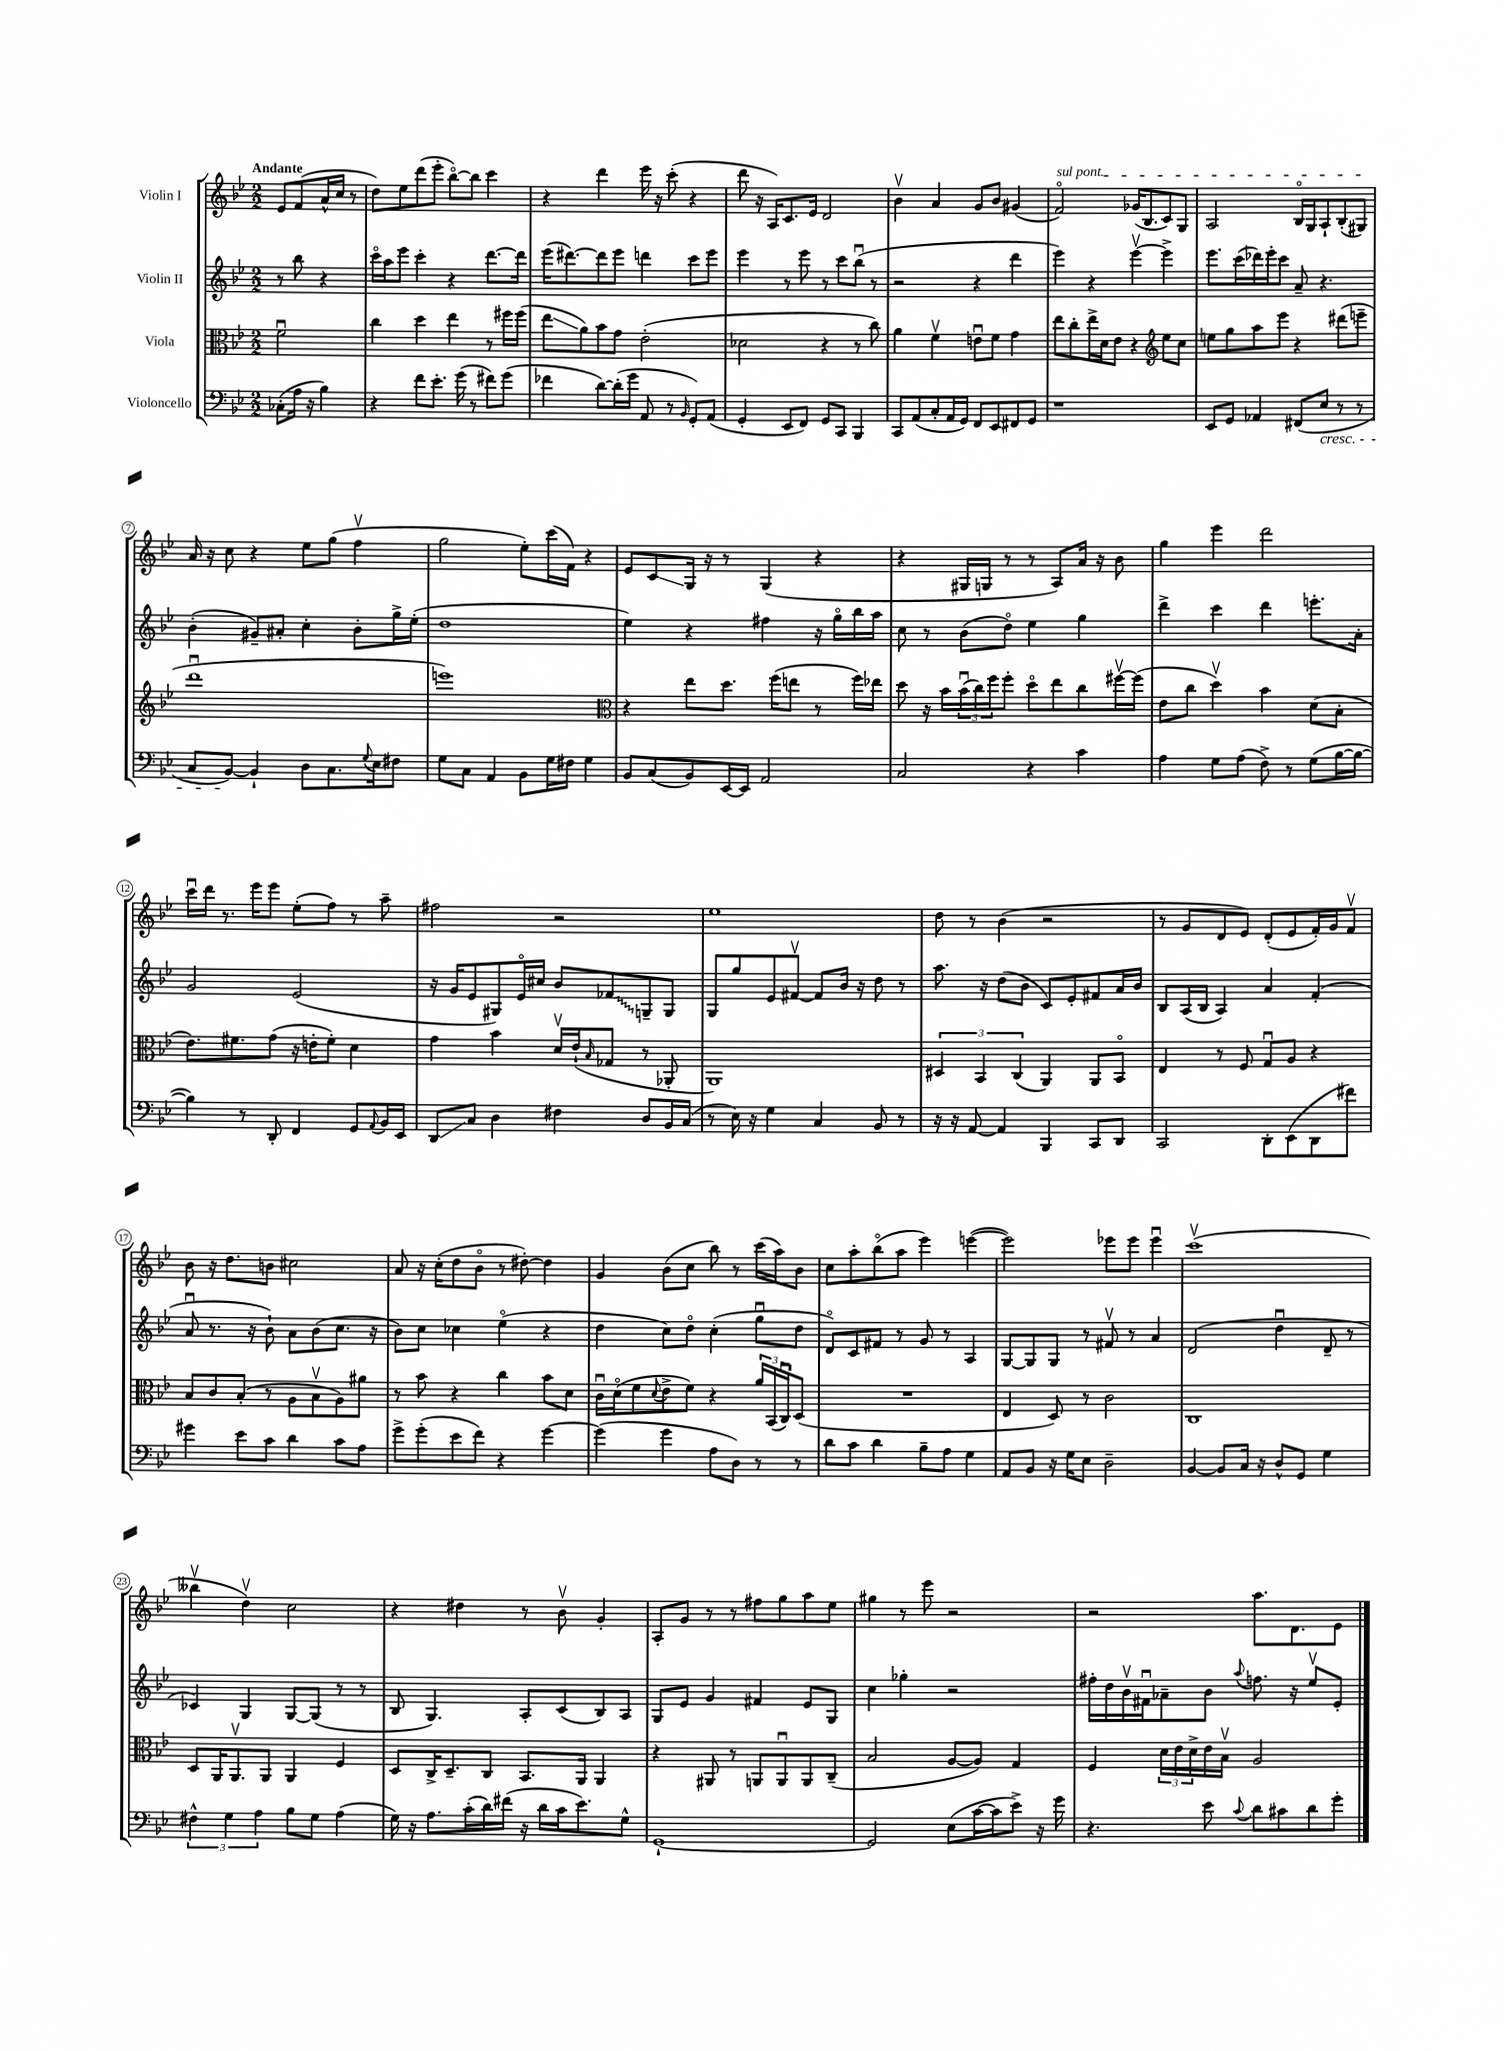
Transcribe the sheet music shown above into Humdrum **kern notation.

**kern	**kern	**kern	**kern
*staff4	*staff3	*staff2	*staff1
*clefF4	*clefC3	*clefG2	*clefG2
*k[b-e-]	*k[b-e-]	*k[b-e-]	*k[b-e-]
*M2/2	*M2/2	*M2/2	*M2/2
(8C-'	2fu	8r	8e-
16A	.	8bb-	(8f
16r	.	.	.
4B-)	.	4r	16a^^
.	.	.	16cc
.	.	.	8r
=	=	=	=
4r	4cc	16ccco	8dd)
.	.	16aa	.
.	.	8eee-	8ee-
8f	4dd	4ccc'	(8ddd
8.e-'	.	.	8eee-'
.	4ee-	4r	[8bb-o)
(16g	.	.	.
8r	.	.	8bb-]
8f#)	8r	[8.ddd	4ccc
(8g	16ff#	.	.
.	(16ff#	16ddd]	.
=	=	=	=
4f-	8ee-	(16eee-	4r
.	.	[8.ddd#)	.
.	8a)	.	.
[8d)	8b-	8ddd#]	4ddd
(16d']	8g	8eee-	.
16g	.	.	.
8AA	(2e-'	4ddd	16eee-
.	.	.	16r
8r	.	.	(8ccc'
16qqBB-	.	.	.
8GG')	.	8ccc	4r
(8AA	.	8eee-	.
=	=	=	=
4GG'	2d-	4eee-	8ddd
.	.	.	16r
.	.	.	16A)
8EE-	.	8r	8.c
8FF)	.	8eee-	.
.	.	.	16e-
8GG	4r	8r	2d
8CC	.	8ccc	.
4BBB-	8r	(8bb-u	.
.	8cc)	8r	.
=	=	=	=
8CC	4a	2r	4b-v
(8AA	.	.	.
8C'	4fv	.	4a
16AA	.	.	.
16GG)	.	.	.
8FF	8eu	4r	8g
8EE-	8f	.	8b-
8FF#	4g	4ddd	(4g#
8GG	.	.	.
=	=	=	=
1r	8ee-	4eee-)	2fo)
.	8cc'	.	.
.	16ee-^	4r	.
.	16d	.	.
.	8e-	.	.
.	4r	[4eee-v	(16g-
.	.	.	8.B-
*	*clefG2	*	*
.	8ee-	4eee-^]	8c)
.	8cc	.	8G
=	=	=	=
8EE-	8ee	8.eee-	2A
8GG	8gg	.	.
.	.	(16ccc	.
4AA-	8aa	16ddd-)	.
.	.	16eee-'	.
.	8eee-	8ccc	.
(8FF#	4r	8a~	16B-o
.	.	.	16G
8E-	.	4.r	8A`
8r	(8ddd#	.	(8B-'
8r	8eee~	.	8G#)
=	=	=	=
8C	1dddu	(4b-'	16a
.	.	.	16r
[8BB-)	.	.	8cc
4BB-`]	.	8g#~)	4r
.	.	8a#'	.
8D	.	4cc'	8ee-
8.C	.	.	(8gg
.	.	8b-'	4ffv
8qqG	.	.	.
16E-	.	.	.
8F#	.	16gg^	.
.	.	(16ee-'	.
=	=	=	=
8G	1eee)	1dd	2gg
8C	.	.	.
4AA	.	.	.
8BB-	.	.	8ee-')
16G	.	.	(16ccc
16F#	.	.	16f)
4G	.	.	4r
=	=	=	=
*	*clefC3	*	*
8BB-	4r	4ee-)	8e-
(8C	.	.	8c
8BB-)	8ee-	4r	16G
.	.	.	16r
[16EE-	8.dd	.	8r
16EE-]	.	.	.
2AA	.	4ff#	(4G
.	(16ff	.	.
.	8ee	.	.
.	8r	16r	4r
.	.	16ggo	.
.	16ff)	16bb-	.
.	16ee-	16aa	.
=	=	=	=
2C	8dd	8cc	4r
.	16r	8r	.
.	16b-	.	.
.	(24b-u	(8b-	16G#
.	24cc)	.	.
.	.	.	16G
.	24ff	.	.
.	8ff'	8ddo)	8r
4r	8ddo	4ee-	8r
.	8ee-	.	8A)
4c	8cc	4gg	16a
.	.	.	16r
.	[16ff#v	.	8b-
.	(16ff#]	.	.
=	=	=	=
4A	8e-	4ddd^	4gg
.	8cc	.	.
8G	4ddv)	4ccc	4eee-
(8A	.	.	.
8F^)	4b-	4ddd	2ddd
8r	.	.	.
(8G	(8d	8.eee'	.
[16B-	8B-'	.	.
16B-_	.	16a'	.
=	=	=	=
4B-])	8.e-)	2g	16cccu
.	.	.	16ddd
.	.	.	8.r
.	8.f#	.	.
8r	.	.	.
.	.	.	16eee-
8DD'	(8g	.	8eee-
4FF	16r	(2e-	(8ee-'
.	16e'	.	.
.	8f#')	.	8ff)
8GG	4d	.	8r
8qqAA	.	.	.
16BB-	.	.	8aa~
16EE-	.	.	.
=	=	=	=
8DD	4g	16r	2ff#
.	.	16g	.
8C	.	8e-	.
4D	4b-	8G#)	.
.	.	16e-o	.
.	.	16cc#	.
4F#	16dv	8b-	2r
.	(16e-`	.	.
.	16qqB-	.	.
.	8G-	8f-	.
8D	8r	8G~	.
16BB-	8AA-'	8G	.
(16C	.	.	.
=	=	=	=
8r	1AA)	8G	1ee-
16E-)	.	8gg	.
16r	.	.	.
4G	.	8e-	.
.	.	[8f#v	.
4C	.	8f#]	.
.	.	16b-	.
.	.	16r	.
8BB-	.	8dd	.
8r	.	8r	.
=	=	=	=
16r	6D#	8.aa	8dd
16r	.	.	.
[8AA	.	.	8r
.	6BB-	.	.
.	.	16r	.
4AA]	.	(8dd	(4b-
.	(6C	.	.
.	.	8b-	.
4BBB-	4AA)	8c)	2r
.	.	8e-'	.
8CC	8AA	8f#	.
8DD	8BB-o	16a	.
.	.	16b-	.
=	=	=	=
2CC	4E-	8B-	8r
.	.	(16A	8g
.	.	16B-	.
.	8r	4A)	8d
.	8F	.	8e-)
8DD'	8Gu	4a	(8d'
(8EE-	8A	.	8e-
8DD	4r	(4f'	16f')
.	.	.	16g
8f#)	.	.	8fv
=	=	=	=
4g#	8B-	8au	8b-
.	8c	8.r	16r
.	.	.	8.dd
8e-	(8B-'	.	.
.	.	16r	.
8c	8r	8b-`)	8b
4d	8A	8a	2cc#
.	8B-v	(8b-	.
8c	8A)	8.cc	.
8A	8a#	.	.
.	.	16r	.
=	=	=	=
8g^	8r	8b-)	8a
(8g'	8b-	8cc	16r
.	.	.	(16cc'
8e-	4r	4cc-	8dd
8f)	.	.	8b-o
4r	4cc	(4ee-o	8r
.	.	.	[8dd#')
[4g	8b-	4r	4dd#]
.	8d	.	.
=	=	=	=
(4g]	16cu	4dd	4g
.	(16do	.	.
.	8f	.	.
.	8qqd	.	.
4g	8e-^	8cc)	(8b-
.	8f)	8ddo	8cc
8A	4r	(4cc'	8bb-)
8D)	.	.	8r
8r	24a	8ggu	(16ccc
.	(24BB-	.	.
.	.	.	16aa)
.	24Cu)	.	.
8r	(8D	8dd	8b-
=	=	=	=
8d	1r	8do)	8cc
8c	.	8c	8aa'
4d	.	8f#	(8bb-o
.	.	8r	8aa
8B-~	.	8g	4eee-)
8A	.	8r	.
4G	.	4A	([4eee
=	=	=	=
8AA	4E-	[8G	2eee])
8BB-	.	8G]	.
16r	8D)	8G	.
16G	.	.	.
8E-	8r	8r	.
2D~	2c	8f#v	8eee-
.	.	8r	8eee-
.	.	4a	4eee-u
=	=	=	=
[4BB-	1C	(2d	(1cccv
8BB-]	.	.	.
16C	.	.	.
16r	.	.	.
8D^^	.	4ddu	.
8GG	.	.	.
4G	.	8d~	.
.	.	8r	.
=	=	=	=
6F#^^	8D	4c-)	4bb--v
.	16AA	.	.
6G	.	.	.
.	8.AAv	.	.
.	.	4G	4ddv)
6A	.	.	.
.	8AA	.	.
8B-	4AA	[8G	2cc
8G	.	(8G]	.
(4A	4F	8r	.
.	.	8r	.
=	=	=	=
16G)	8D	8B-	4r
16r	.	.	.
8.A	16C^	4.G)	.
.	8.D~	.	.
.	.	.	4dd#
(16c'	.	.	.
16d)	8C	.	.
(16f#	.	.	.
16r	8.BB-	8A'	8r
16d	.	.	.
16c	.	(8c	8b-v
8.e-)	16AA	.	.
.	4AA	8B-)	4g'
8G^^	.	8A	.
=	=	=	=
[1GG`	4r	8G	8A'
.	.	8e-	8g
.	8AA#	4g	8r
.	8r	.	8r
.	8AA	4f#	8ff#
.	8AAu	.	8gg
.	8AA	8e-	8aa
.	(8C~	8G	8ee-
=	=	=	=
2GG]	2B-	4cc	4gg#
.	.	4gg-'	8r
.	.	.	8eee-
(8E-	[8A	2r	2r
[16c	8A])	.	.
16c]	.	.	.
8e-^)	4G	.	.
16r	.	.	.
16g	.	.	.
=	=	=	=
4.r	4F	16ff#'	2r
.	.	16dd	.
.	.	16b-v	.
.	.	16f#u	.
.	24d	8a-~	.
.	24e-	.	.
.	24d^	.	.
8e-	16e-	8b-	.
.	16B-v	.	.
8qqc	.	8qqaa	.
8d	2A	8.ff	8.aa
8c#	.	.	.
.	.	16r	8.d
8d	.	8ee-v	.
8g'	.	8e-'	8e-
==	==	==	==
*-	*-	*-	*-
